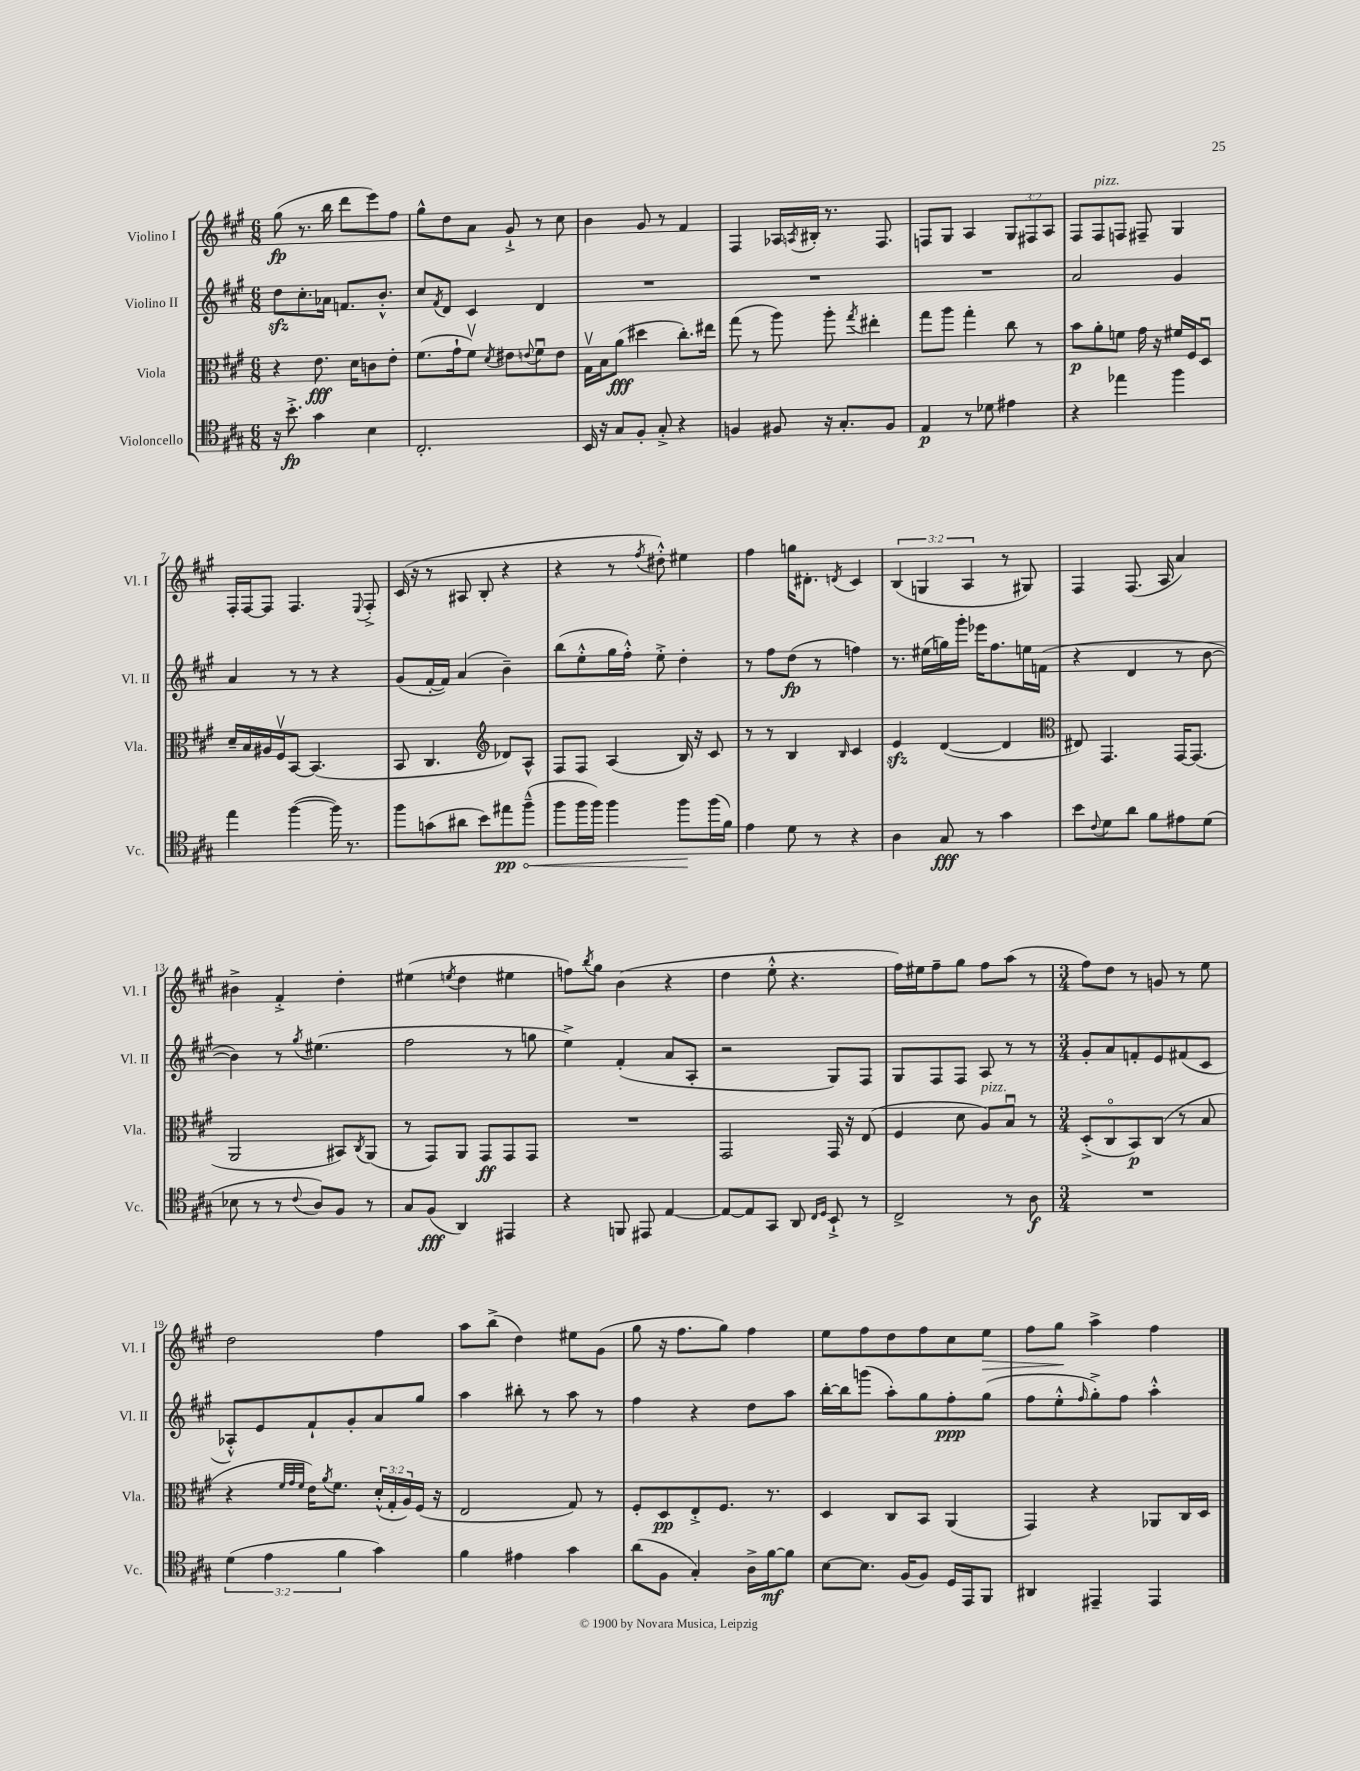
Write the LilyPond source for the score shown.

<<
\new StaffGroup <<
\new Staff = "s0" \with { instrumentName = "Violino I" shortInstrumentName = "Vl. I" } {
    \clef treble \key a \major \numericTimeSignature \time 6/8 \override Staff.TupletNumber.text = #tuplet-number::calc-fraction-text
    gis''8\fp( r8. b''16 d'''8 e'''8) fis''8 |
    gis''8-^ d''8 a'8 gis'8-!-> r8 cis''8 |
    b'4 gis'8 r8 fis'4 |
    fis4 aes16 \acciaccatura { a8 } bis16-. r8. fis8. |
    f8 gis8 a4 \tuplet 3/2 { gis8 fis8 a8 } |
    fis8 fis8^\markup { \italic "pizz." } f8 fis8-- gis4 |
    fis16-. fis16~ fis8 fis4. \appoggiatura { e8 } fis8-.-> |
    cis'16( r16 r8 ais8 b8-. r4 |
    r4 r8 \acciaccatura { fis''8 } dis''8-.-^) eis''4 |
    fis''4 g''16 dis'8.-. \acciaccatura { d'8 } cis'4 |
    \tuplet 3/2 { b4( g4 a4 } r8 gis8) |
    fis4 fis8.( a16 a'4) |
    bis'4-> fis'4-.-> d''4-. |
    eis''4( \acciaccatura { e''8 } d''4 eis''4 |
    f''8) \acciaccatura { b''8 } gis''8 b'4( r4 |
    d''4 e''8-.-^ r4. |
    fis''16) eis''16 fis''8-- gis''8 fis''8 a''8( r8 |
    \numericTimeSignature \time 3/4 fis''8) d''8 r8 g'8 r8 e''8 |
    d''2 fis''4 |
    a''8 b''8->( d''4) eis''8 gis'8( |
    gis''8 r16 fis''8. gis''8) fis''4 |
    e''8 fis''8 d''8 fis''8 cis''8 e''8\> |
    fis''8 gis''8\! a''4-> fis''4 \bar "|." |
}
\new Staff = "s1" \with { instrumentName = "Violino II" shortInstrumentName = "Vl. II" } {
    \clef treble \key a \major \numericTimeSignature \time 6/8
    d''8\sfz cis''8.-. aes'16 f'8. b'8.-.-^ |
    cis''8 \acciaccatura { fis'8 } d'8 cis'4 d'4 |
    R2. |
    R2. |
    R2. |
    a'2 gis'4 |
    a'4 r8 r8 r4 |
    gis'8( fis'16~-. fis'16) a'4( b'4--) |
    b''8( e''8-.-^ gis''16 fis''16-.-^) e''8-.-> d''4-. |
    r8 fis''8 d''8\fp( r8 f''4) |
    r8. eis''16( g''16) gis'''16-. ees'''16 fis''8. e''16 f'16( |
    r4 d'4 r8 b'8~ |
    b'4) r8 \acciaccatura { gis''8 } eis''4.( |
    fis''2 r8 g''8 |
    e''4->) fis'4-.( a'8 a8-. |
    r2 gis8) fis8 |
    gis8 fis8 fis8 a8 r8 r8 |
    \numericTimeSignature \time 3/4 gis'8-. a'8 f'8-. e'8 fis'8( cis'8 |
    aes8-.-^) e'8 fis'8-! gis'8-. a'8 gis''8 |
    a''4 bis''8-. r8 a''8 r8 |
    fis''4 r4 d''8 a''8 |
    b''16~-. b''16 g'''8( a''8-.) gis''8 fis''8-.\ppp gis''8( |
    fis''8 e''8-.-^ \grace { fis''16 } gis''8-.->) fis''8 a''4-.-^ \bar "|." |
}
\new Staff = "s2" \with { instrumentName = "Viola" shortInstrumentName = "Vla." } {
    \clef alto \key a \major \numericTimeSignature \time 6/8 \override Staff.TupletNumber.text = #tuplet-number::calc-fraction-text
    r4 e'8.\fff d'16 c'8 e'8-. |
    fis'8.( gis'16-! fis'8\upbow) \acciaccatura { d'8 } eis'8 \appoggiatura { e'8 } fis'8\downbow e'8 |
    gis16\upbow b16 a'8\fff( dis''4 cis''8.-.) eis''16 |
    gis''8( r8 a''8) a''8-. \acciaccatura { gis''8 } eis''4-. |
    gis''8 a''8 gis''4-. cis''8 r8 |
    b'8\p a'8-. f'8 gis'16 r16 fis'16 fis16 d8\downbow |
    d'16-- b16 ais16 fis16\upbow b,8~ b,4.( |
    b,8 cis4. \clef treble des'8) a8-^ |
    fis8 fis8 a4( b16) r16 cis'8 |
    r8 r8 b4 \grace { b16 } cis'4 |
    e'4\sfz d'4~( d'4 |
    \clef alto eis8) gis,4. gis,16~ gis,8.( |
    a,2 bis,8) \acciaccatura { cis8 } a,8( |
    r8 gis,8) a,8 gis,8\ff gis,8 gis,8 |
    R2. |
    gis,2 gis,16 r16 e8( |
    fis4 d'8 a8^\markup { \italic "pizz." }) b8\downbow r8 |
    \numericTimeSignature \time 3/4 d8-.->( cis8\flageolet b,8\p) cis8( r8 b8 |
    r4 \grace { fis'32 gis'32 fis'32 } e'16) \acciaccatura { a'8 } fis'8. \tuplet 3/2 { d'16-.-^( gis16-. a16) } fis16( r16 |
    e2 gis8) r8 |
    fis8-. d8\pp e8-.-> fis8. r8. |
    d4 cis8 b,8 a,4( |
    gis,4) r4 aes,8 cis16 d16 \bar "|." |
}
\new Staff = "s3" \with { instrumentName = "Violoncello" shortInstrumentName = "Vc." } {
    \clef tenor \key a \major \numericTimeSignature \time 6/8 \override Staff.TupletNumber.text = #tuplet-number::calc-fraction-text
    r16 b'8.-.->\fp gis'4 b4 |
    cis2.-. |
    b,16 r16 gis8 fis8-. gis8-.-> r4 |
    f4 fis8 r16 gis8.-. fis8 |
    e4\p r8 des'8 eis'4 |
    r4 ees''4 fis''4 |
    e''4 fis''4~( fis''16) r8. |
    fis''8 g'8( ais'8 b'8) eis''8\pp \once \override Hairpin.circled-tip = ##t fis''8---^\<( |
    fis''8 fis''16 fis''16) fis''4 fis''8\! fis''16( fis'16) |
    e'4 d'8 r8 r4 |
    a4 gis8\fff r8 gis'4 |
    b'8 \appoggiatura { cis'8 } d'8 a'8 fis'8 eis'8 d'8( |
    bes8 r8 r8 \appoggiatura { cis'8 } a8) fis8 r8 |
    gis8 fis8\fff( a,4) eis,4 |
    r4 f,8 eis,8 e4~ |
    e8~ e8 gis,8 a,8 \grace { cis16 d16 } b,8-!-> r8 |
    cis2-> r8 a8\f |
    \numericTimeSignature \time 3/4 R2. |
    \tuplet 3/2 { d'4( e'4 fis'4 } gis'4) |
    fis'4 eis'4 gis'4 |
    a'8( fis8 gis4-.) a16-> fis'16~\mf fis'8 |
    b8~ b8. fis16( fis8) d16 e,16 fis,8 |
    ais,4 eis,4-- eis,4 \bar "|." |
}
>>
>>
